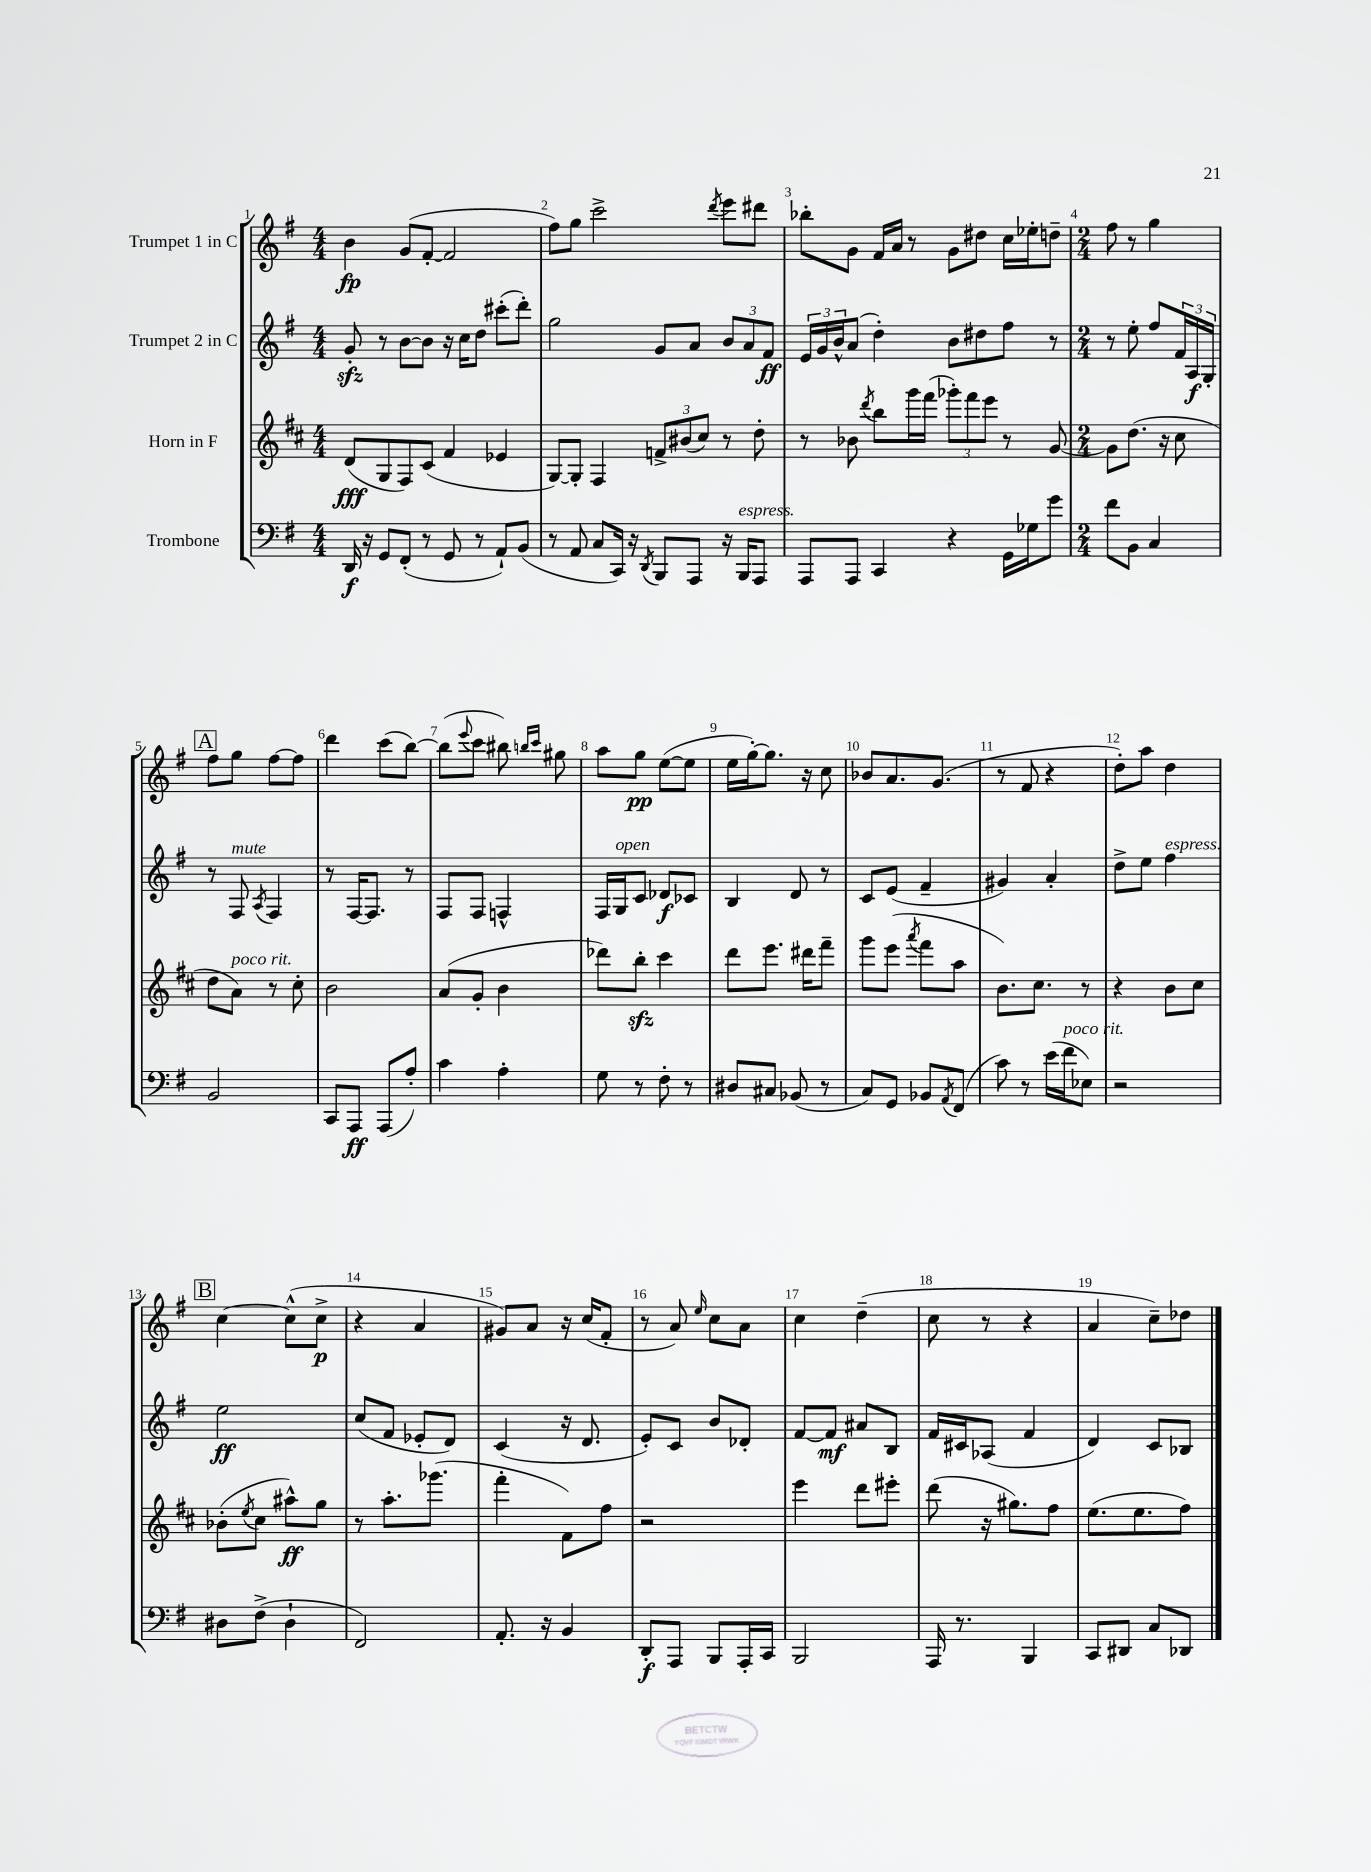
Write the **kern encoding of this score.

**kern	**dynam	**kern	**dynam	**kern	**dynam	**kern	**dynam
*part4	*part4	*part3	*part3	*part2	*part2	*part1	*part1
*staff4	*staff4	*staff3	*staff3	*staff2	*staff2	*staff1	*staff1
*I"Trombone	*	*I"Horn in F	*	*I"Trumpet 2 in C	*	*I"Trumpet 1 in C	*
*clefF4	*	*clefG2	*	*clefG2	*	*clefG2	*
*k[f#]	*	*k[f#c#]	*	*k[f#]	*	*k[f#]	*
*M4/4	*	*M4/4	*	*M4/4	*	*M4/4	*
=1	=1	=1	=1	=1	=1	=1	=1
16DD/	f	(8d/L	fff	8gzz'/	.	4b\	fp
16r	.	.	.	.	.	.	.
8GG/L	.	8G/	.	8r	.	.	.
(8FF#'/J	.	8F#/)	.	[8b\L	.	(8g/L	.
8r	.	(8c#/J	.	8b\J]	.	[8f#'/J	.
8GG/	.	4f#/	.	16r	.	2f#/]	.
.	.	.	.	16cc\KL	.	.	.
8r	.	.	.	8dd\J	.	.	.
8AA`/L)	.	4e-X/	.	(8ccc#X'\L	.	.	.
(8BB/J	.	.	.	8ddd'\J)	.	.	.
=2	=2	=2	=2	=2	=2	=2	=2
8r	.	[8G/L)	.	2gg\	.	8ff#\L)	.
8AA/	.	8G'/J]	.	.	.	8gg\J	.
8C/L	.	4F#/	.	.	.	2ccc^\	.
16CC/Jk)	.	.	.	.	.	.	.
16r	.	.	.	.	.	.	.
8qDD/	.	.	.	.	.	.	.
8BBB/L	.	12fn^/L	.	8g/L	.	.	.
.	.	(12b#X/	.	.	.	.	.
8AAA/J	.	.	.	8a/J	.	.	.
.	.	12cc#/J)	.	.	.	.	.
.	.	.	.	.	.	8qddd/	.
16r	.	8r	.	12b/L	.	8eee\L	.
!LO:TX:a:i:t=espress.	!	!	!	!	!	!	!
16BBB/KL	.	.	.	.	.	.	.
.	.	.	.	12a/	.	.	.
8AAA/J	.	8dd'\	.	.	.	8ddd#X\J	.
.	.	.	.	12f#/J	ff	.	.
=3	=3	=3	=3	=3	=3	=3	=3
8AAA/L	.	8r	.	24e/LL	.	8bb-X'\L	.
.	.	.	.	24g/	.	.	.
.	.	.	.	24b^^/J	.	.	.
8AAA/J	.	8b-X\	.	(8a/J	.	8g\J	.
.	.	8qddd/	.	.	.	.	.
4CC/	.	8bb\L	.	4dd'\)	.	16f#/LL	.
.	.	.	.	.	.	16a/JJ	.
.	.	16ggg\L	.	.	.	8r	.
.	.	(16fff#\JJ	.	.	.	.	.
4r	.	12ggg-X'\L)	.	8b\L	.	8g\L	.
.	.	12fff#\	.	.	.	.	.
.	.	.	.	8dd#X\	.	8dd#X\J	.
.	.	12eee\J	.	.	.	.	.
16GG\LL	.	8r	.	8ff#\J	.	16cc\LL	.
16G-X\J	.	.	.	.	.	16ee-X'\J	.
8g\J	.	[8g/	.	8r	.	8ddn~\J	.
=4	=4	=4	=4	=4	=4	=4	=4
*M2/4	*	*M2/4	*	*M2/4	*	*M2/4	*
8f#\L	.	8g\L]	.	8r	.	8ff#\	.
8BB\J	.	(8.dd\J	.	8ee'\	.	8r	.
4C/	.	.	.	8ff#/L	.	4gg\	.
.	.	16r	.	.	.	.	.
.	.	8cc#\	.	24f#/L	.	.	.
.	.	.	.	24A/	f	.	.
.	.	.	.	24G'/JJ	.	.	.
!!LO:LB:g=z
!!LO:REH:place=s1:t=A
=5	=5	=5	=5	=5	=5	=5	=5
2BB/	.	8dd\L	.	8r	.	8ff#\L	.
!	!	!	!	!LO:TX:a:i:t=mute	!	!	!
!	!	!LO:TX:a:i:t=poco rit.	!	!	!	!	!
.	.	8a\J)	.	8F#/	.	8gg\J	.
.	.	.	.	8qA/	.	.	.
.	.	8r	.	4F#/	.	[8ff#\L	.
.	.	8cc#'\	.	.	.	8ff#\J]	.
=6	=6	=6	=6	=6	=6	=6	=6
8CC/L	.	2b\	.	8r	.	4ddd\	.
8AAA/J	ff	.	.	[16F#/KL	.	.	.
.	.	.	.	8.F#/J]	.	.	.
(8AAA/L	.	.	.	.	.	(8ccc\L	.
8A'/J)	.	.	.	8r	.	[8bb\J)	.
=7	=7	=7	=7	=7	=7	=7	=7
4c\	.	(8a/L	.	8F#/L	.	(8bb\L]	.
.	.	.	.	.	.	8qqeee/	.
.	.	8g'/J	.	8F#/J	.	8ccc\J	.
4A'\	.	4b\	.	4Fn^^/	.	8bb#X\)	.
.	.	.	.	.	.	16qqbbn/LL	.
.	.	.	.	.	.	16qqccc/JJ	.
.	.	.	.	.	.	8gg#X\	.
=8	=8	=8	=8	=8	=8	=8	=8
8G\	.	8ddd-X\L)	.	16F#/LL	.	8aa\L	.
!	!	!	!	!LO:TX:a:i:t=open	!	!	!
.	.	.	.	16G/J	.	.	.
8r	.	8bbzz'\J	.	8c/J	.	8gg\J	pp
8F#'\	.	4ccc#\	.	8d-X/L	f	([8ee\L	.
8r	.	.	.	8c-X/J	.	8ee\J]	.
=9	=9	=9	=9	=9	=9	=9	=9
8D#X/L	.	8ddd\L	.	4B/	.	16ee\LL	.
.	.	.	.	.	.	[16gg'\J)	.
8C#X/J	.	8.eee\J	.	.	.	8.gg\J]	.
(8BB-X/	.	.	.	8d/	.	.	.
.	.	16ddd#X\KL	.	.	.	16r	.
8r	.	8fff#~\J	.	8r	.	8cc\	.
=10	=10	=10	=10	=10	=10	=10	=10
8C/L)	.	8ggg\L	.	8c/L	.	8b-X/L	.
8GG/J	.	(8eee\J	.	(8e/J	.	8.a/	.
.	.	8qaaa/	.	.	.	.	.
8BB-X/L	.	8fff#\L	.	4f#~/	.	.	.
.	.	.	.	.	.	(8.g/J	.
8qAA/	.	.	.	.	.	.	.
(8FF#/J	.	8aa\J	.	.	.	.	.
=11	=11	=11	=11	=11	=11	=11	=11
8c\)	.	8.b\L)	.	4g#X/)	.	8r	.
8r	.	.	.	.	.	8f#/	.
.	.	8.cc#\J	.	.	.	.	.
(16e\LL	.	.	.	4a'/	.	4r	.
!LO:TX:a:i:t=poco rit.	!	!	!	!	!	!	!
16f#\J	.	.	.	.	.	.	.
8E-X\J)	.	8r	.	.	.	.	.
=12	=12	=12	=12	=12	=12	=12	=12
2r	.	4r	.	8dd^\L	.	8dd'\L)	.
.	.	.	.	8ee\J	.	8aa\J	.
!	!	!	!	!LO:TX:a:i:t=espress.	!	!	!
.	.	8b\L	.	4ff#\	.	4dd\	.
.	.	8cc#\J	.	.	.	.	.
!!LO:LB:g=z
!!LO:REH:place=s1:t=B
=13	=13	=13	=13	=13	=13	=13	=13
8D#X\L	.	(8b-X'\L	.	2ee\	ff	[4cc\	.
.	.	8qee/	.	.	.	.	.
(8F#^\J	.	8cc#\J	.	.	.	.	.
4D#`\	.	8aa#X^^\L)	ff	.	.	(8cc^^\L]	.
.	.	8gg\J	.	.	.	8cc^\J	p
=14	=14	=14	=14	=14	=14	=14	=14
2FF#/)	.	8r	.	(8cc/L	.	4r	.
.	.	8.aa'\L	.	8f#/J	.	.	.
.	.	.	.	8e-X'/L	.	4a/	.
.	.	(8.ggg-X\J	.	.	.	.	.
.	.	.	.	8d/J)	.	.	.
=15	=15	=15	=15	=15	=15	=15	=15
8.AA'/	.	4fff#'\	.	(4c/	.	8g#X/L)	.
.	.	.	.	.	.	8a/J	.
16r	.	.	.	.	.	.	.
4BB/	.	8f#\L)	.	16r	.	16r	.
.	.	.	.	8.d/	.	(16cc/KL	.
.	.	8ff#\J	.	.	.	8f#'/J	.
=16	=16	=16	=16	=16	=16	=16	=16
8DD'/L	f	2r	.	8e'/L)	.	8r	.
8AAA/J	.	.	.	8c/J	.	8a/)	.
.	.	.	.	.	.	16qqee/	.
8BBB/L	.	.	.	8b/L	.	8cc\L	.
16AAA'/L	.	.	.	8d-X'/J	.	8a\J	.
16CC/JJ	.	.	.	.	.	.	.
=17	=17	=17	=17	=17	=17	=17	=17
2BBB/	.	4eee\	.	[8f#/L	.	4cc\	.
.	.	.	.	8f#/J]	mf	.	.
.	.	8ddd\L	.	8a#X/L	.	(4dd~\	.
.	.	8eee#X'\J	.	8B/J	.	.	.
=18	=18	=18	=18	=18	=18	=18	=18
16AAA/	.	(8ddd\	.	16f#/LL	.	8cc\	.
8.r	.	.	.	16c#X/J	.	.	.
.	.	16r	.	(8A-X/J	.	8r	.
.	.	8.gg#X\L)	.	.	.	.	.
4BBB/	.	.	.	4f#/	.	4r	.
.	.	8ff#\J	.	.	.	.	.
=19	=19	=19	=19	=19	=19	=19	=19
8CC/L	.	(8.ee\L	.	4d/)	.	4a/	.
8DD#X/J	.	.	.	.	.	.	.
.	.	8.ee\	.	.	.	.	.
8C/L	.	.	.	8c/L	.	8cc~\L)	.
8DD-X/J	.	8ff#\J)	.	8B-X/J	.	8dd-X\J	.
==	==	==	==	==	==	==	==
*-	*-	*-	*-	*-	*-	*-	*-
